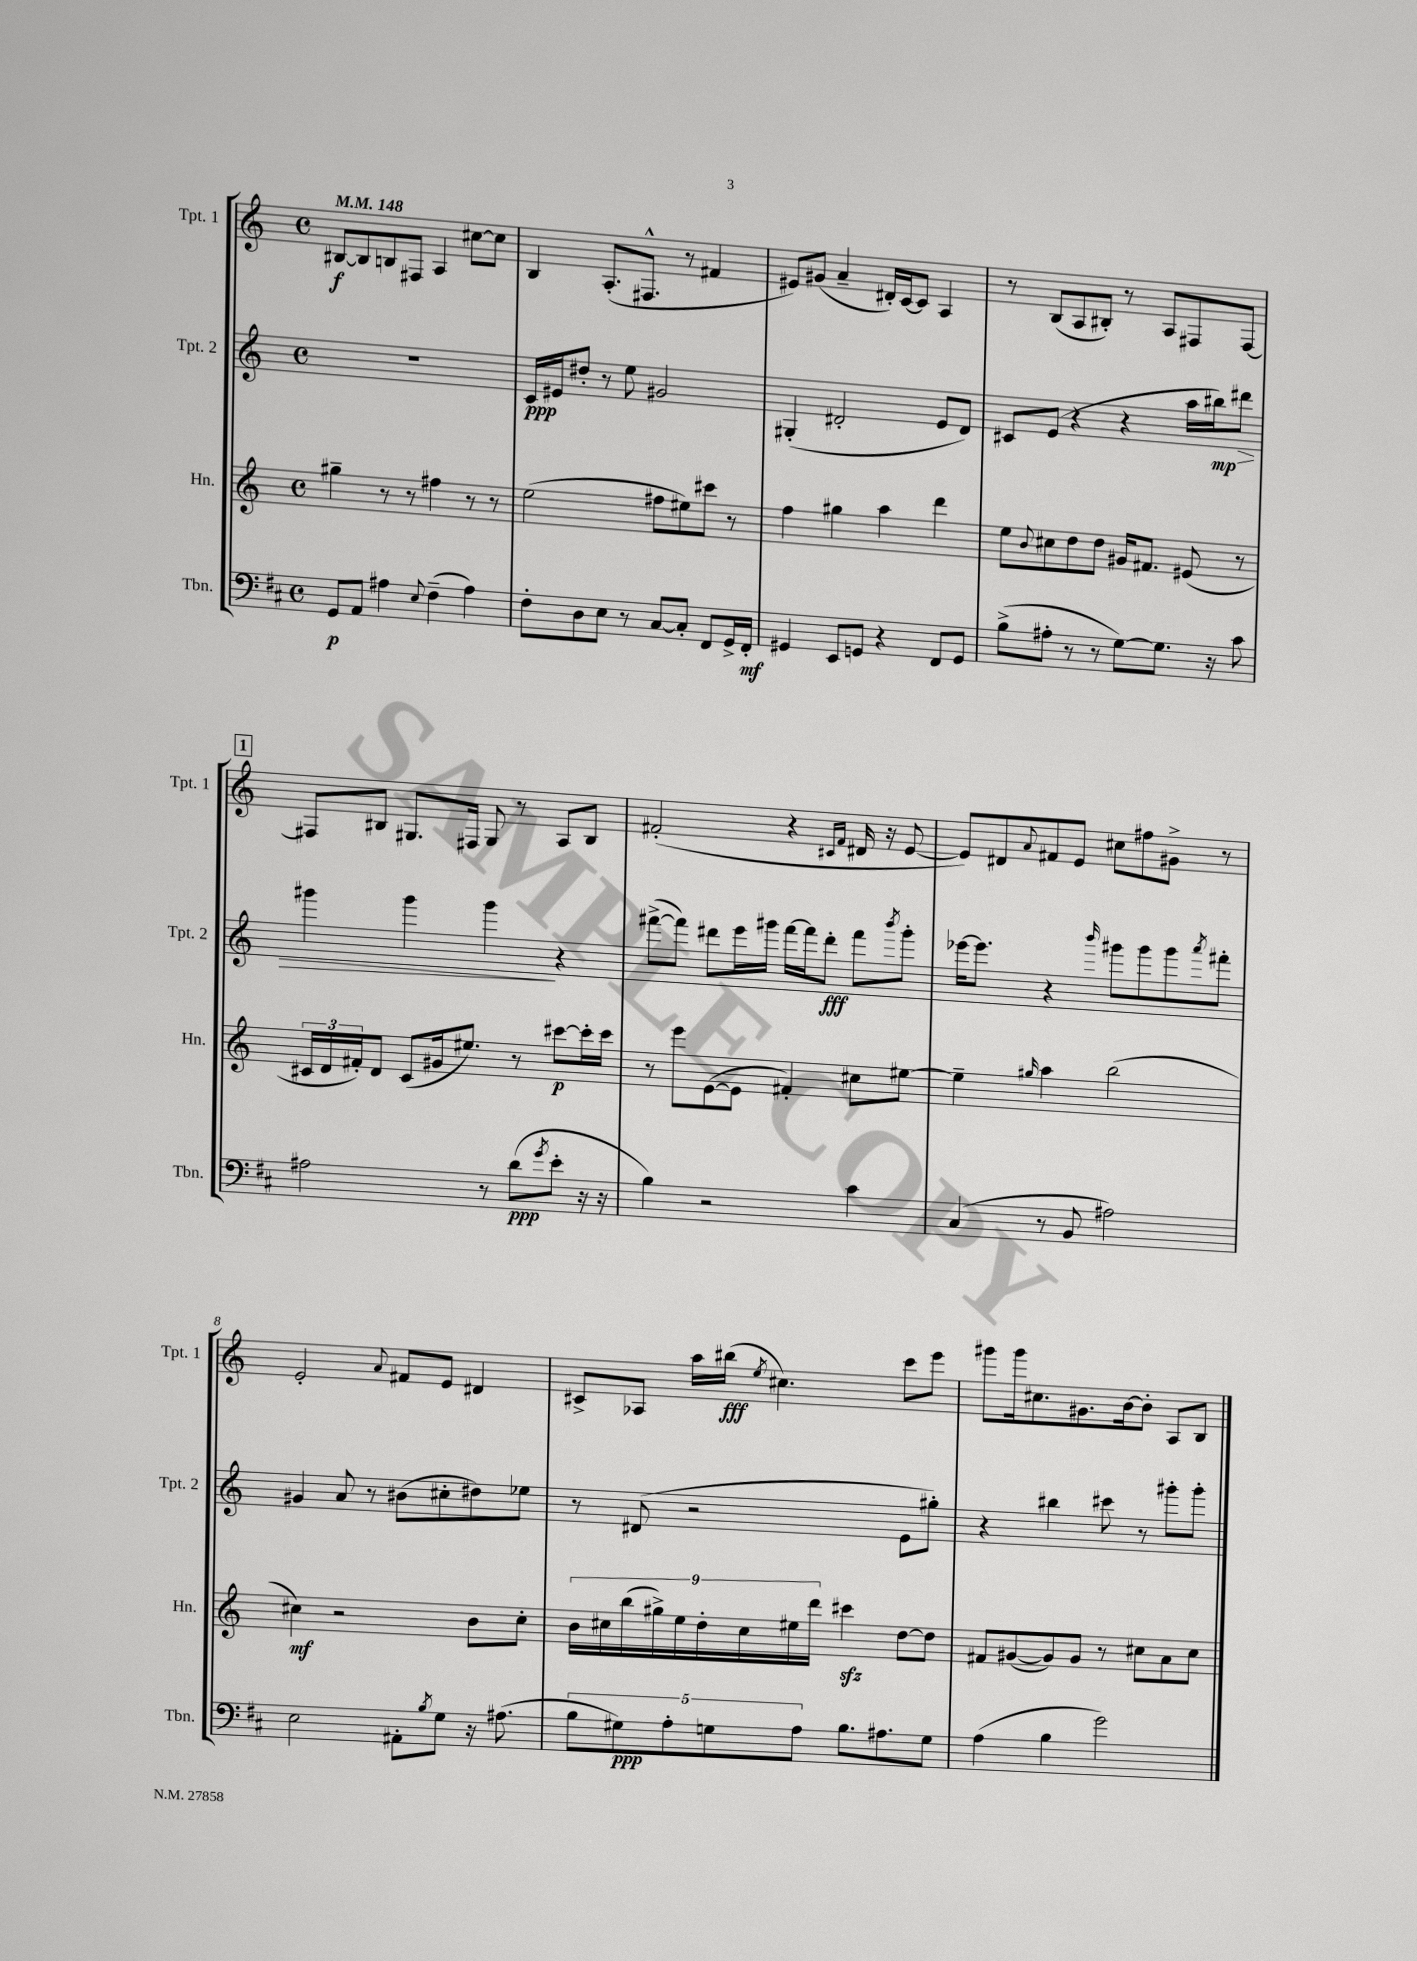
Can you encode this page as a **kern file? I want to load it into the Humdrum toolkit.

**kern	**kern	**kern	**kern
*staff4	*staff3	*staff2	*staff1
*clefF4	*clefG2	*clefG2	*clefG2
*k[f#c#]	*k[]	*k[]	*k[]
*M4/4	*M4/4	*M4/4	*M4/4
*met(c)	*met(c)	*met(c)	*met(c)
*MM148	*MM148	*MM148	*MM148
8GG	4gg#~	1r	[8B#
8AA	.	.	8B#]
4A#	8r	.	8B
.	8r	.	8F#
8qqE	.	.	.
(4F#~	4ff#	.	4A
4A#)	8r	.	[8cc#
.	8r	.	8cc#]
=	=	=	=
8F#'	(2ee	16c	4B
.	.	16e#	.
8D	.	8dd#'	.
8E	.	8r	(8.A'
8r	.	8ee	.
.	.	.	8.F#^^
[8C#	8ff#	2g#	.
8C#']	8ee#)	.	8r
8FF#	8ccc#	.	4f#
16GG^	8r	.	.
16FF#'	.	.	.
=	=	=	=
4GG#	4ff	(4G#'	8e#)
.	.	.	(8g#
8EE	4gg#	2d#'	4a~
8GG	.	.	.
4r	4aa	.	16d#')
.	.	.	[16c
.	.	.	8c]
8FF#	4ddd	8e	4A
8GG	.	8d#)	.
=	=	=	=
(8B^	8ee	8c#	8r
.	8qqb	.	.
8A#'	8cc#	(8e	(8B
8r	8dd	4r	8A
8r	8dd	.	8B#')
[8G)	16g#	4r	8r
.	8.f#	.	.
8.G]	.	.	8A
.	(8e#	16aa	8F#
16r	.	16bb#)	.
8c#	8r	8ddd#	[8F#
=	=	=	=
2A#	24c#	4ggg#	8F#]
.	24d	.	.
.	24f#')	.	.
.	8d	.	8B#
.	(8c#	4ggg#	8.G#
.	16g#	.	.
.	8.ee#)	.	16F#
8r	.	4ggg#	8G#
(8d	8r	.	8r
8qg	.	.	.
8e'	[8ccc#	4r	8A
16r	16ccc#']	.	8B#
16r	16ccc#	.	.
=	=	=	=
4B)	8r	([8fff#^	(2f#'
.	8eee	8fff#])	.
2r	([8e	8ddd#	.
.	8e]	16eee	.
.	.	16ggg#	.
.	4f#')	[16fff#	4r
.	.	16fff#]	.
.	.	8ddd#'	.
.	.	.	16qqc#
.	.	.	16qqf#
4c#	8cc#	8fff#	16d#
.	.	.	16r
.	.	8qbbb	.
.	[8ee#	8ggg#'	[8e
=	=	=	=
(4C#	4ee#~]	[16eee-	8e])
.	.	8.eee-]	.
.	.	.	8d#
.	16qqgg#	.	8qqa
8r	4aa	4r	8f#
8BB	.	.	8e
.	.	16qqbbb	.
2A#)	(2bb	8ggg#	8cc#
.	.	8ggg#	8ff#
.	.	8ggg#	8g#^
.	.	8qaaa	.
.	.	8fff#'	8r
=	=	=	=
2E	4cc#)	4g#	2e'
.	2r	8a	.
.	.	8r	.
.	.	.	8qqa
8AA#'	.	(8b#	8f#
8qB	.	.	.
8G	.	8cc#'	8e
16r	8b	8dd#)	4d#
(8.A#	.	.	.
.	8cc#'	8ee-	.
=	=	=	=
10B	18b	8r	8c#^
.	18cc#	.	.
10G#)	.	.	.
.	(18bb	.	.
.	.	(8d#	8A-
.	18gg#^)	.	.
10A'	.	.	.
.	18ee	.	.
.	.	2r	16aa
.	18dd'	.	.
10G	.	.	.
.	.	.	(16bb#
.	18cc#	.	.
.	.	.	8qee
.	.	.	4.cc#)
.	18ee#	.	.
10A	.	.	.
.	18ddd	.	.
8.B	4ccc#	.	.
8.A#	.	.	.
.	[8dd	8e	8ccc
8G	8dd]	8gg#')	8eee
=	=	=	=
(4A	8f#	4r	8ggg#
.	([8g#	.	16ggg#
.	.	.	8.cc#
4B	8g#])	4bb#	.
.	8g#	.	8.g#
2g)	8r	8ccc#	.
.	.	.	[16b
.	8cc#	8r	8b']
.	8a	8ggg#'	8A
.	8cc#	8ggg#'	8B
==	==	==	==
*-	*-	*-	*-
